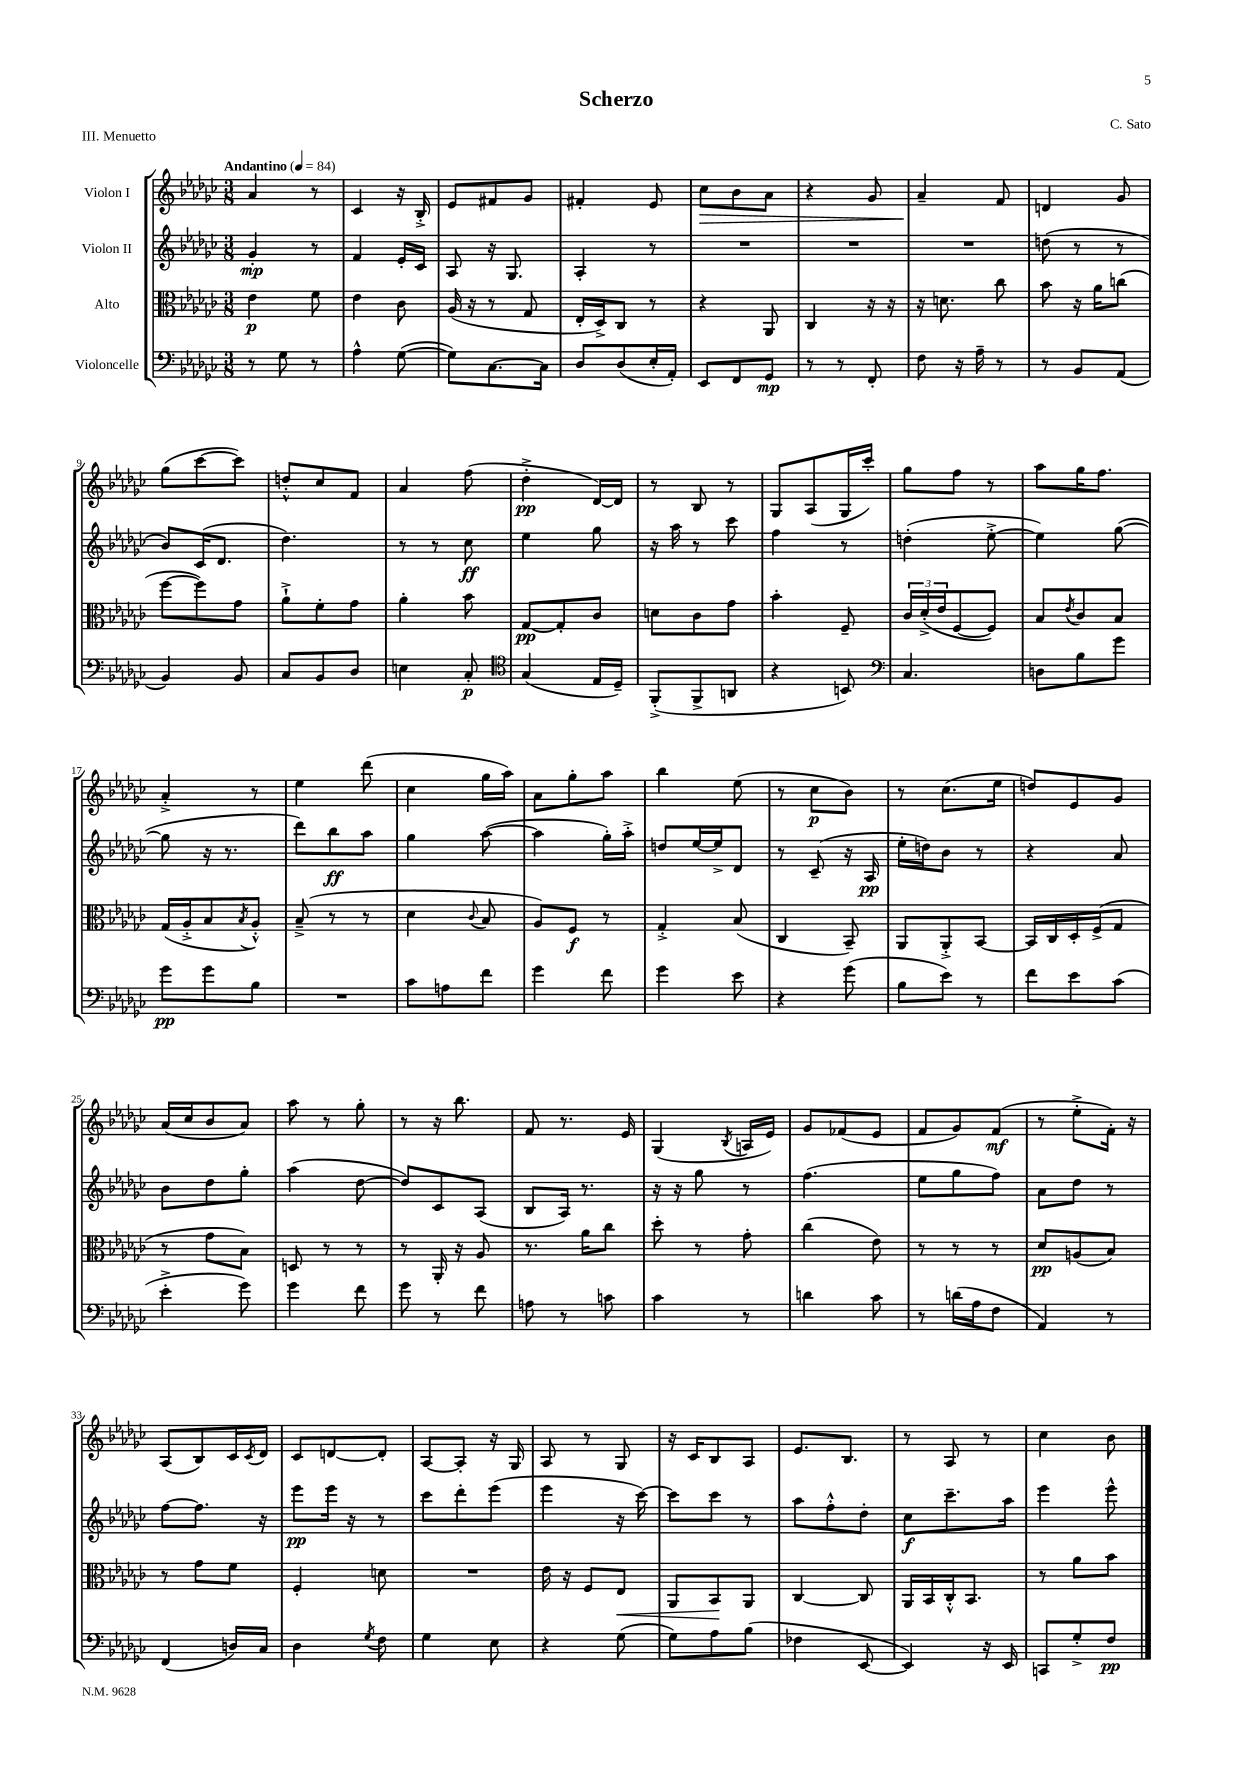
\header { title = "Scherzo" composer = "C. Sato" piece = "III. Menuetto" }
<<
\new StaffGroup <<
\new Staff = "s0" \with { instrumentName = "Violon I" } {
    \clef treble \key ges \major \numericTimeSignature \time 3/8 \tempo "Andantino" 4 = 84
    aes'4 r8 |
    ces'4 r16 bes16-.-> |
    ees'8 fis'8 ges'8 |
    fis'4-. ees'8 |
    ces''8\> bes'8 aes'8 |
    r4 ges'8 |
    aes'4--\! f'8 |
    d'4 ges'8 |
    ges''8( ces'''8~ ces'''8) |
    d''8-.-^ ces''8 f'8 |
    aes'4 f''8( |
    des''4-.->\pp des'16~) des'16 |
    r8 bes8 r8 |
    ges8 aes8( ges16 ces'''16-.) |
    ges''8 f''8 r8 |
    aes''8 ges''16 f''8. |
    aes'4-.-> r8 |
    ees''4 des'''8( |
    ces''4 ges''16 aes''16) |
    aes'8 ges''8-. aes''8 |
    bes''4 ees''8( |
    r8 ces''8\p bes'8) |
    r8 ces''8.( ees''16 |
    d''8) ees'8 ges'8 |
    aes'16( ces''16 bes'8 aes'8) |
    aes''8 r8 ges''8-. |
    r8 r16 bes''8. |
    f'8 r8. ees'16 |
    ges4( \acciaccatura { bes8 } a16 ees'16) |
    ges'8 fes'8( ees'8 |
    f'8 ges'8) f'8\mf( |
    r8 ees''8-.-> f'16-.) r16 |
    aes8( bes8) ces'16 \acciaccatura { ces'8 } des'16 |
    ces'8 d'8~ d'8-. |
    aes8~ aes8-. r16 ges16 |
    aes8 r8 ges8 |
    r16 ces'16 bes8 aes8 |
    ees'8. bes8. |
    r8 aes8 r8 |
    ces''4 bes'8 \bar "|." |
}
\new Staff = "s1" \with { instrumentName = "Violon II" } {
    \clef treble \key ges \major \numericTimeSignature \time 3/8
    ges'4-.\mp r8 |
    f'4 ees'16-. ces'16 |
    aes8 r16 ges8. |
    aes4-. r8 |
    R4. |
    R4. |
    R4. |
    d''8( r8 r8 |
    bes'8) ces'16( des'8. |
    des''4.) |
    r8 r8 ces''8\ff |
    ees''4 ges''8 |
    r16 aes''16 r8 ces'''8 |
    f''4 r8 |
    d''4-.( ees''8~-.-> |
    ees''4) ges''8~( |
    ges''8 r16 r8. |
    des'''8) bes''8\ff aes''8 |
    ges''4 aes''8~( |
    aes''4 ges''16-.) aes''16-.-> |
    d''8 ees''16~ ees''16-> des'8 |
    r8 ces'8--( r16 aes16\pp |
    ees''16-. d''16) bes'8 r8 |
    r4 aes'8 |
    bes'8 des''8 ges''8-. |
    aes''4( des''8~ |
    des''8) ces'8 aes8( |
    bes8 aes16) r8. |
    r16 r16 ges''8 r8 |
    f''4.( |
    ees''8 ges''8 f''8) |
    aes'8 des''8 r8 |
    f''8~ f''8. r16 |
    ees'''8\pp ees'''16 r16 r8 |
    ces'''8 des'''8-. ees'''8( |
    ees'''4 r16 ces'''16~) |
    ces'''8 ces'''8 r8 |
    aes''8 f''8-.-^ des''8-. |
    ces''8\f ces'''8.-- aes''16 |
    ees'''4 ees'''8-^ \bar "|." |
}
\new Staff = "s2" \with { instrumentName = "Alto" } {
    \clef alto \key ges \major \numericTimeSignature \time 3/8
    ees'4\p f'8 |
    ees'4 ces'8 |
    aes16( r16 r8 ges8 |
    ees16-. des16->) ces8 r8 |
    r4 aes,8 |
    ces4 r16 r16 |
    r16 d'8. ces''8 |
    bes'8 r16 aes'16 c''8( |
    f''8~ f''8) ges'8 |
    aes'8-!-> f'8-. ges'8 |
    aes'4-. bes'8 |
    ges8~\pp ges8-. ces'8 |
    d'8 ces'8 ges'8 |
    bes'4-. f8-- |
    \tuplet 3/2 { ces'16 des'16-.->( ees'16 } f8~ f8) |
    bes8 \acciaccatura { ees'8 } ces'8 bes8 |
    ges16( aes16-.-> bes8 \acciaccatura { bes8 } aes8-.-^) |
    bes8--->( r8 r8 |
    des'4 \appoggiatura { ces'8 } bes8 |
    aes8) f8\f r8 |
    ges4-.-> bes8( |
    ces4 bes,8--) |
    aes,8 aes,8-.-> bes,8~ |
    bes,16 ces16 des16-. f16->( ges8 |
    r8 ges'8 bes8) |
    d8 r8 r8 |
    r8 aes,16-. r16 aes8 |
    r8. aes'16 ces''8 |
    des''8-. r8 ges'8-. |
    ces''4( ees'8) |
    r8 r8 r8 |
    des'8\pp a8( bes8) |
    r8 ges'8 f'8 |
    f4-. d'8 |
    R4. |
    ees'16 r16 f8 ees8\< |
    aes,8 bes,8\! aes,8 |
    ces4~ ces8 |
    aes,16 bes,16 ces16-.-^ bes,8. |
    r8 aes'8 bes'8 \bar "|." |
}
\new Staff = "s3" \with { instrumentName = "Violoncelle" } {
    \clef bass \key ges \major \numericTimeSignature \time 3/8
    r8 ges8 r8 |
    aes4-^ ges8~( |
    ges8) ces8.~ ces16 |
    des8 des8( ees16-. aes,16-.) |
    ees,8 f,8 ges,8\mp |
    r8 r8 f,8-. |
    f8 r16 aes16-- r8 |
    r8 bes,8 aes,8( |
    bes,4) bes,8 |
    ces8 bes,8 des8 |
    e4 ces8-.\p |
    \clef tenor ges4( ees16 des16--) |
    f,8-.->( f,8-> a,8 |
    r4 b,8) |
    \clef bass ces4. |
    d8 bes8 ges'8 |
    ges'8\pp ges'8 bes8 |
    R4. |
    ces'8 a8 f'8 |
    ges'4 f'8 |
    ges'4 ees'8 |
    r4 ges'8( |
    bes8 ees'8) r8 |
    f'8 ees'8 ces'8( |
    ees'4-.-> ges'8) |
    ges'4 f'8 |
    ges'8 r8 f'8 |
    a8 r8 c'8 |
    ces'4 r8 |
    d'4 ces'8 |
    r8 d'16( aes16 f8 |
    aes,4) r8 |
    f,4( d16) ces16 |
    des4 \acciaccatura { ges8 } f8 |
    ges4 ees8 |
    r4 ges8( |
    ges8) aes8 bes8( |
    fes4 ees,8~ |
    ees,4) r16 ees,16 |
    c,8 ges8-.-> f8\pp \bar "|." |
}
>>
>>
